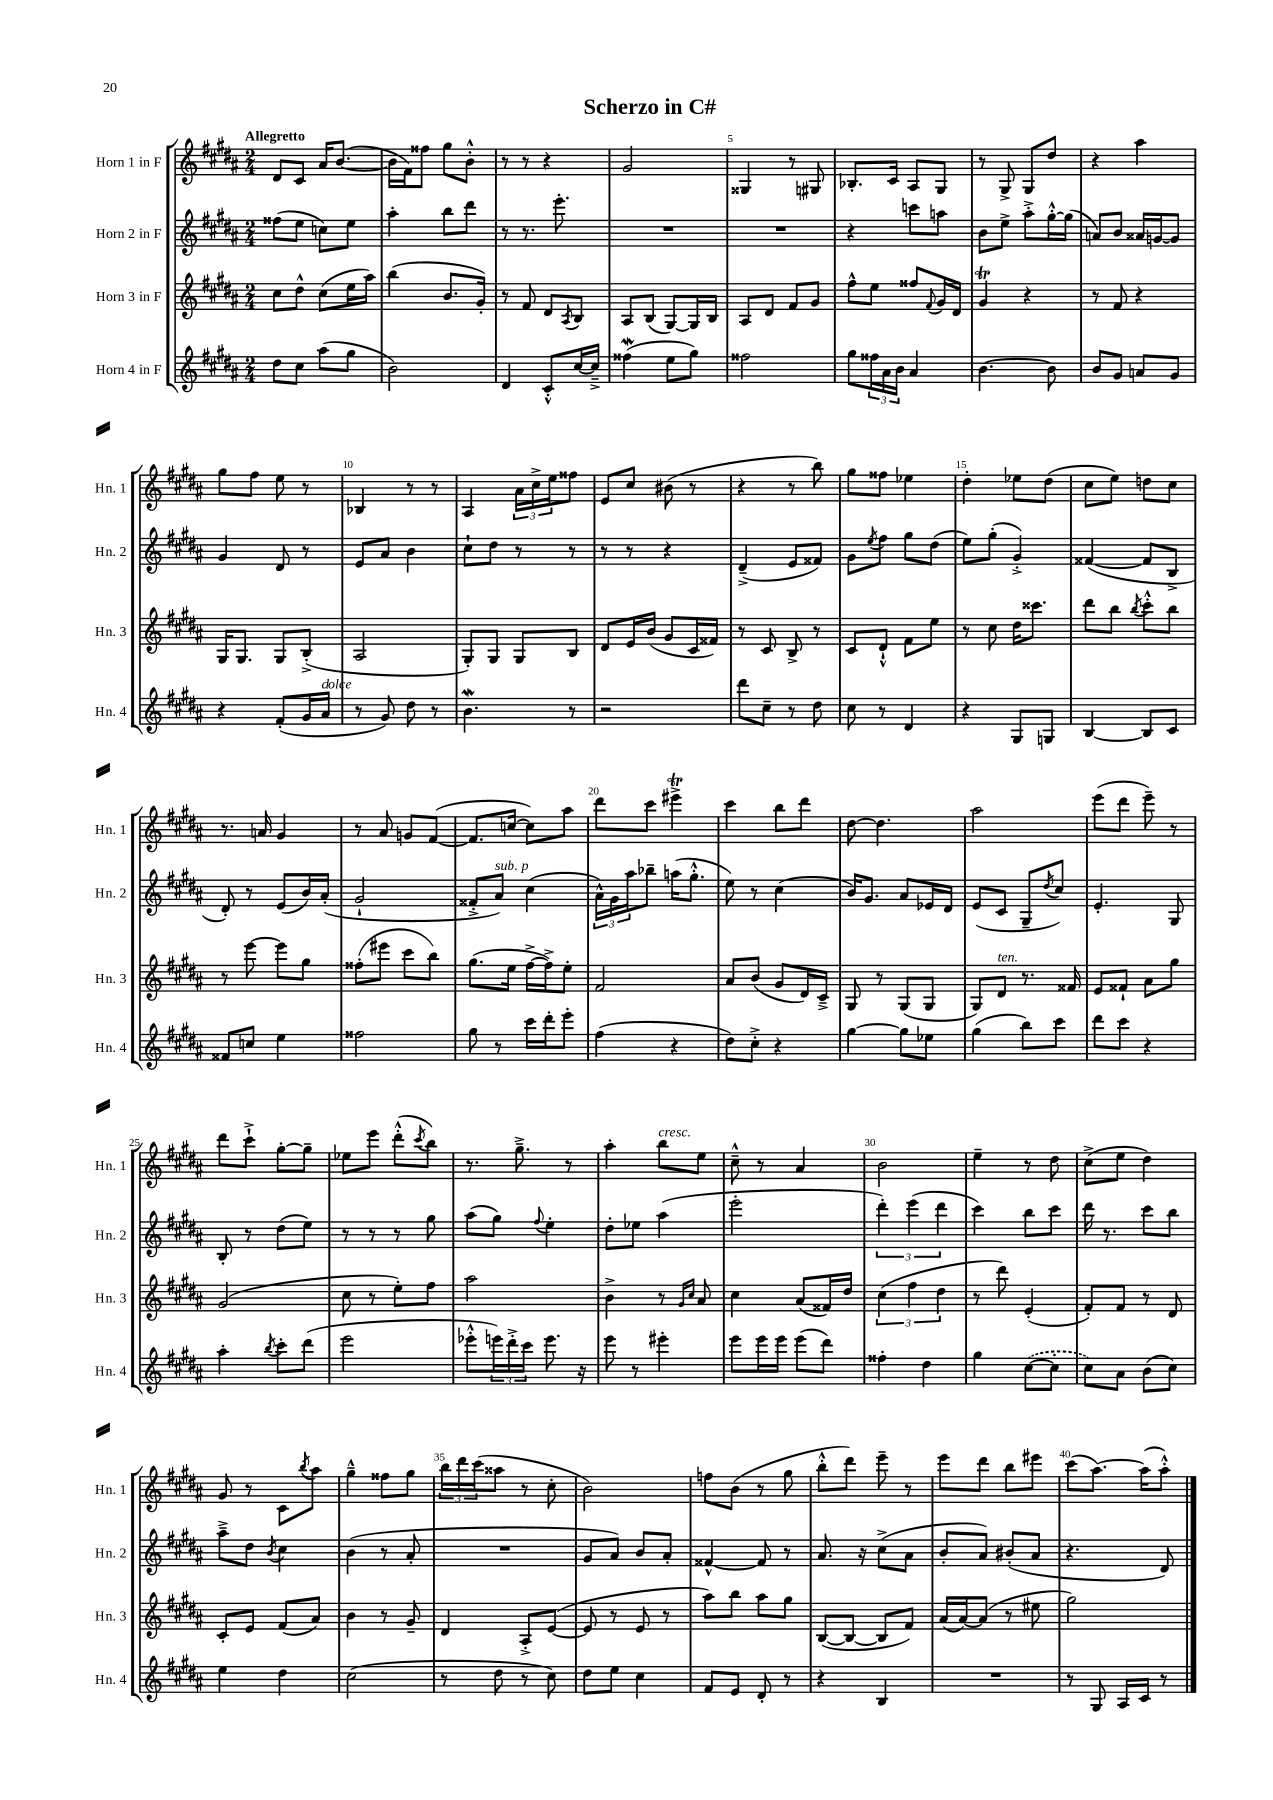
\header { title = "Scherzo in C#" }
<<
\new StaffGroup <<
\new Staff = "s0" \with { instrumentName = "Horn 1 in F" shortInstrumentName = "Hn. 1" } {
    \clef treble \key b \major \numericTimeSignature \time 2/4 \tempo "Allegretto"
    dis'8 cis'8 ais'16 b'8.~( |
    b'16 fis'16) fisis''8 gis''8 b'8-.-^ |
    r8 r8 r4 |
    gis'2 |
    gisis4 r8 gis8 |
    bes8.-. cis'16 ais8 gis8 |
    r8 gis8-> gis8 dis''8 |
    r4 ais''4 |
    gis''8 fis''8 e''8 r8 |
    bes4 r8 r8 |
    ais4 \tuplet 3/2 { ais'16 cis''16-> e''16 } fisis''8 |
    e'8 cis''8 bis'8( r8 |
    r4 r8 b''8) |
    gis''8 fisis''8 ees''4 |
    dis''4-. ees''8 dis''8( |
    cis''8 e''8) d''8 cis''8 |
    r8. a'16 gis'4 |
    r8 ais'8 g'8 fis'8~( |
    fis'8. c''16~ c''8) ais''8 |
    dis'''8 cis'''8 eis'''4->\trill |
    cis'''4 b''8 dis'''8 |
    dis''8~ dis''4. |
    ais''2 |
    e'''8( dis'''8 e'''8--) r8 |
    dis'''8 cis'''8-!-> gis''8~-. gis''8-- |
    ees''8 e'''8 dis'''8-.-^( \acciaccatura { cis'''8 } b''8) |
    r8. gis''8.---> r8 |
    ais''4-. b''8^\markup { \italic "cresc." } e''8 |
    cis''8---^ r8 ais'4 |
    b'2 |
    e''4-- r8 dis''8 |
    cis''8->( e''8 dis''4) |
    gis'8 r8 cis'8 \acciaccatura { b''8 } ais''8 |
    gis''4---^ fisis''8 gis''8 |
    \tuplet 3/2 { b''16 dis'''16 cis'''16( } aisis''8 r8 cis''8-. |
    b'2) |
    f''8 b'8( r8 gis''8 |
    b''8-.-^ dis'''8) e'''8-- r8 |
    e'''8 dis'''8 b''8 eis'''8 |
    cis'''8( ais''8.~) ais''16( ais''8-.-^) \bar "|." |
}
\new Staff = "s1" \with { instrumentName = "Horn 2 in F" shortInstrumentName = "Hn. 2" } {
    \clef treble \key b \major \numericTimeSignature \time 2/4
    fisis''8( e''8 c''8) e''8 |
    ais''4-. b''8 dis'''8 |
    r8 r8. e'''8.-. |
    R2 |
    R2 |
    r4 c'''8 a''8 |
    b'8 e''8-> ais''8-.-> gis''16~-.-^ gis''16( |
    a'8) b'8 aisis'16 g'16~ g'8 |
    gis'4 dis'8 r8 |
    e'8 ais'8 b'4 |
    cis''8-! dis''8 r8 r8 |
    r8 r8 r4 |
    dis'4--->( e'8 fisis'8) |
    gis'8 \acciaccatura { e''8 } fis''8 gis''8 dis''8( |
    e''8) gis''8-.( gis'4-.->) |
    fisis'4~( fisis'8 b8-> |
    dis'8-.) r8 e'8( b'16) ais'16-.( |
    gis'2-! |
    fisis'8-.-> ais'8^\markup { \italic "sub. p" }) cis''4( |
    \tuplet 3/2 { ais'16-^) gis'16 ais''16 } bes''8-- a''16( gis''8.-.-^ |
    e''8) r8 cis''4( |
    b'16) gis'8. ais'8 ees'16 dis'16 |
    e'8( cis'8 gis8-- \acciaccatura { dis''8 } cis''8) |
    e'4.-. gis8 |
    b8-. r8 dis''8( e''8) |
    r8 r8 r8 gis''8 |
    ais''8( gis''8) \appoggiatura { fis''8 } e''4-. |
    dis''8-. ees''8 ais''4( |
    e'''2-. |
    \tuplet 3/2 { dis'''4-.) e'''4( dis'''4 } |
    cis'''4) b''8 cis'''8 |
    dis'''16 r8. cis'''8 b''8 |
    ais''8---> dis''8 \acciaccatura { b'8 } cis''4 |
    b'4( r8 ais'8-. |
    R2 |
    gis'8 ais'8) b'8 ais'8-. |
    fisis'4~-^ fisis'8 r8 |
    ais'8. r16 cis''8->( ais'8 |
    b'8-. ais'8) bis'8-.( ais'8 |
    r4. dis'8) \bar "|." |
}
\new Staff = "s2" \with { instrumentName = "Horn 3 in F" shortInstrumentName = "Hn. 3" } {
    \clef treble \key b \major \numericTimeSignature \time 2/4
    cis''8 dis''8-^ cis''8( e''16 ais''16) |
    b''4( b'8. gis'16-.) |
    r8 fis'8 dis'8 \acciaccatura { ais8 } b8 |
    ais8 b8( gis8~) gis16 b16 |
    ais8 dis'8 fis'8 gis'8 |
    fis''8-^ e''8 fisis''8 \appoggiatura { fis'8 } gis'16 dis'16 |
    gis'4\trill r4 |
    r8 fis'8 r4 |
    gis16 gis8. gis8 b8-.->( |
    ais2 |
    gis8-.) gis8 gis8 b8 |
    dis'8 e'16 b'16( gis'8 cis'16 fisis'16) |
    r8 cis'8 b8-> r8 |
    cis'8 dis'8-!-^ fis'8 e''8 |
    r8 cis''8 dis''16 cisis'''8. |
    dis'''8 b''8 \acciaccatura { b''8 } cis'''8-.-^ b''8 |
    r8 e'''8~ e'''8 gis''8 |
    fisis''8-.( eis'''8 cis'''8 b''8) |
    gis''8.( e''16 fis''16~-> fis''16->) e''8-. |
    fis'2 |
    ais'8 b'8( gis'8 dis'16) cis'16---> |
    gis8 r8 gis8( gis8 |
    gis8) dis'8^\markup { \italic "ten." } r8. fisis'16 |
    e'8 fisis'8-! ais'8 gis''8 |
    gis'2( |
    cis''8 r8 e''8-.) fis''8 |
    ais''2 |
    b'4-> r8 \grace { gis'16 cis''16 } ais'8 |
    cis''4 ais'8( fisis'16) dis''16 |
    \tuplet 3/2 { cis''4( fis''4 dis''4 } |
    r8 dis'''8) e'4-.( |
    fis'8-.) fis'8 r8 dis'8 |
    cis'8-. e'8 fis'8( ais'8) |
    b'4 r8 gis'8-- |
    dis'4 ais8-.-> e'8~( |
    e'8 r8 e'8 r8 |
    ais''8) b''8 ais''8 gis''8 |
    b8~( b8~ b8 fis'8) |
    ais'16( ais'16~) ais'8( r8 eis''8 |
    gis''2) \bar "|." |
}
\new Staff = "s3" \with { instrumentName = "Horn 4 in F" shortInstrumentName = "Hn. 4" } {
    \clef treble \key b \major \numericTimeSignature \time 2/4
    dis''8 cis''8 ais''8( gis''8 |
    b'2) |
    dis'4 cis'8-.-^ cis''16~ cis''16---> |
    fisis''4\mordent( e''8 gis''8) |
    fisis''2 |
    gis''8 \tuplet 3/2 { fisis''16 ais'16 b'16 } ais'4 |
    b'4.~ b'8 |
    b'8 gis'8 a'8 gis'8 |
    r4 fis'8-.( gis'16 ais'16^\markup { \italic "dolce" } |
    r8 gis'8) dis''8 r8 |
    b'4.\mordent r8 |
    r2 |
    dis'''8 cis''8-- r8 dis''8 |
    cis''8 r8 dis'4 |
    r4 gis8 g8 |
    b4~ b8 cis'8 |
    fisis'8 c''8 e''4 |
    fisis''2 |
    gis''8 r8 cis'''16 dis'''16-. e'''8-. |
    fis''4( r4 |
    dis''8) cis''8-.-> r4 |
    gis''4~ gis''8 ees''8 |
    gis''4( b''8) cis'''8 |
    dis'''8 cis'''8 r4 |
    ais''4-. \acciaccatura { b''8 } cis'''8-. dis'''8( |
    e'''2 |
    ees'''8-.-^ \tuplet 3/2 { e'''16) dis'''16-.-> cis'''16 } e'''8. r16 |
    e'''8 r8 eis'''4-. |
    e'''8 e'''16 e'''16 e'''8( dis'''8) |
    fisis''4-. dis''4 |
    gis''4 \once \slurDashed cis''8~( cis''8-. |
    cis''8) ais'8 b'8( cis''8) |
    e''4 dis''4 |
    cis''2( |
    r8 dis''8 r8 cis''8) |
    dis''8 e''8 cis''4 |
    fis'8 e'8 dis'8-. r8 |
    r4 b4 |
    R2 |
    r8 gis8 ais16 cis'16 r8 \bar "|." |
}
>>
>>
\layout { \context { \Score \override BarNumber.break-visibility = ##(#f #t #t) barNumberVisibility = #(every-nth-bar-number-visible 5) } }
